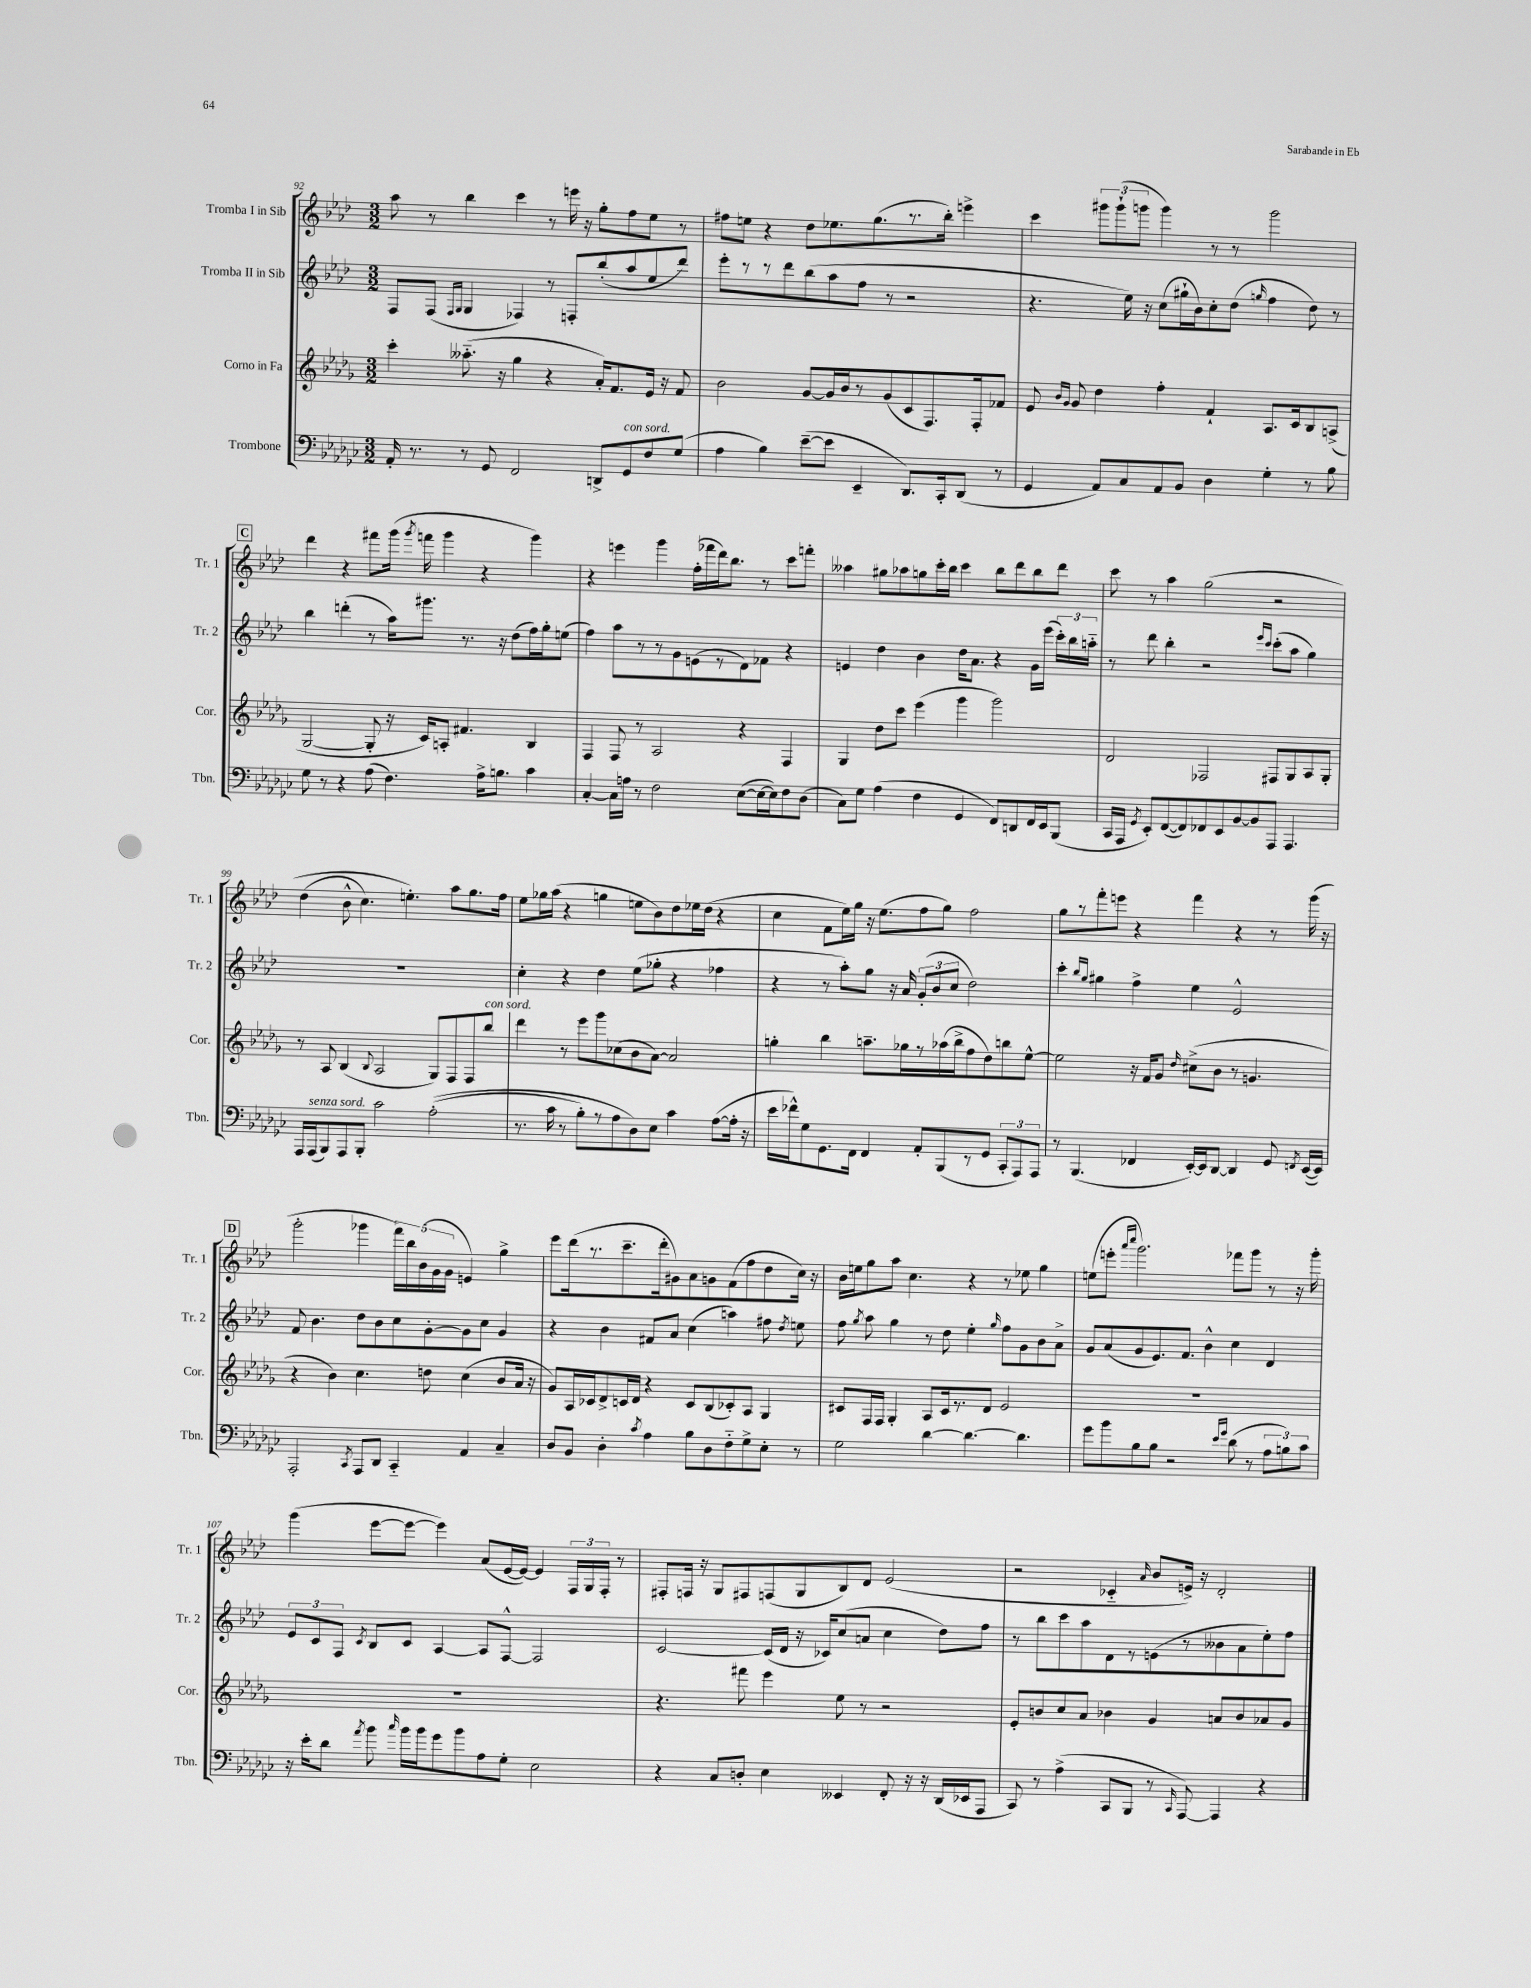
<<
\new StaffGroup <<
\new Staff = "s0" \with { instrumentName = "Tromba I in Sib" shortInstrumentName = "Tr. 1" } {
    \clef treble \key aes \major \numericTimeSignature \time 3/2
    \autoBeamOff aes''8 r8 bes''4 c'''4 r8 e'''16 r16 g''8[-. f''8 ees''8] r8 |
    fis''8[ e''8] r4 des''8[ ees''8. g''8.( r8. bes''16]-.) e'''4-> |
    c'''4 \tuplet 3/2 { gis'''8[ gis'''8-!( g'''8] } g'''4) r8 r8 g'''2 |
    \mark \markup { \box "C" } des'''4 r4 fis'''8[ g'''16]( \acciaccatura { g'''8 } f'''16 g'''4 r4 g'''4) |
    r4 e'''4 g'''4 f''16[-.( fes'''16 des'''16) bes''8.] r8 c'''8[ f'''8]-. |
    aeses''4 gis''8[ aes''8 g''8 c'''16-. bes''16] c'''4 bes''8[ des'''8 bes''8 des'''8] |
    c'''8 r8 aes''4 g''2\( r2 |
    des''4( bes'8-^ c''4.) e''4.-.\) aes''8[ g''8. f''16] |
    ees''8[ ges''16 aes''16]( r4 g''4 e''8[ bes'8) des''8 ees''16 des''16]( r4 |
    c''4 f'8[ ees''16) g''16] r16 ees''8.[( f''8 g''8]) f''2 |
    g''8[ r8 f'''8-. e'''8] r4 f'''4 r4 r8 g'''16( r16 |
    \mark \markup { \box "D" } g'''2-. ges'''4 \tuplet 5/4 { f'''16[) bes''16 bes'16( g'16 g'16] } e'4) g''4-> |
    ees'''8[ des'''16( r8. c'''8.-- des'''16-. gis'8) aes'8 g'8 f'8( f''8 des''8 c''16]) r16 |
    bes'16[ e''16 g''8 aes''8] c''4. r4 r8 ees''8 g''4 |
    e''8[( e'''8]-. \grace { aes'''16[ c''''16] } g'''2.) fes'''8[ g'''8] r8 r16 g'''16-. |
    g'''4( ees'''8[~ ees'''8]~ ees'''4) aes'8[( ees'16~ ees'16]~) ees'4 \tuplet 3/2 { f16[ g16 f16]-. } r8 |
    fis8[-. f16] r16 g8[ fis8 f8( g8 bes8) des'8] ees'2( |
    r2 ces'4-_ \grace { aes'16 } bes'8[ e'16]->) r16 des'2-. \bar "|." |
}
\new Staff = "s1" \with { instrumentName = "Tromba II in Sib" shortInstrumentName = "Tr. 2" } {
    \clef treble \key aes \major \numericTimeSignature \time 3/2
    \autoBeamOff f8[ f8]( \grace { f16[ g16] } g4 fes4) r8 f8[-. bes''8-.( aes''8 ees''8 des'''8]) |
    ees'''8[-. r8 r8 des'''8 bes''8( aes''8 f''8] r8 r2 |
    r4. ees''16) r16 c''8[( gis''16-! bes'16) c''8-. des''8]( \grace { g''16 } f''4 des''8) r8 |
    \mark \markup { \box "C" } bes''4 d'''4-.( r8 aes''16[) gis'''8.] r8. r16 des''8[( f''16) g''16-. e''8]( |
    f''4) aes''8[ r8 r8 g'8 e'8( r8 des'8) fes'8] r4 |
    e'4 des''4 bes'4 des''16[ aes'8.] r4 g'16[ ees'''16]( \tuplet 3/2 { c'''16[-.) bes''16 a''16]-_ } |
    r8 des'''8 bes''4-. r2 \grace { ees'''16[ c'''16] } c'''8[-.( aes''8] g''4) |
    R1. |
    c''4-. r4 des''4 ees''8[( ges''8]-. r4 fes''4 |
    r4 r8 aes''8[-.) g''8] r16 aes'16 \tuplet 3/2 { g'8[-.( bes'8 c''8] } des''2) |
    c'''4-. \grace { bes''16[ g''16] } gis''4 f''4-> ees''4 ees'2-^ |
    \mark \markup { \box "D" } f'8 bes'4. des''8[ bes'8 c''8 g'8~-. g'8 c''8] g'4 |
    r4 bes'4 fis'8[ aes'8] c''4( a''4) fis''8 \acciaccatura { des''8 } e''8 |
    f''8 \acciaccatura { g''8 } aes''8 g''4 r8 des''8 ees''4-. \grace { g''16 } f''8[ g'8 bes'8 aes'8]-> |
    g'8[ aes'8( g'8 ees'8.) f'8.] bes'4-^ c''4 des'4 |
    \tuplet 3/2 { ees'8[ c'8 f8] } \acciaccatura { c'8 } bes8[ c'8] aes4~ aes8[ f8]~-^ f2 |
    c'2~ c'16[( des'16] r16 ces'16[) c''8( a'8] c''4 des''8[) f''8] |
    r8 bes''8[ c'''8 aes''8 des'8 r8 e'8( r8 beses'8 aes'8 ees''8-.) f''8] \bar "|." |
}
\new Staff = "s2" \with { instrumentName = "Corno in Fa" shortInstrumentName = "Cor." } {
    \clef treble \key des \major \numericTimeSignature \time 3/2
    \autoBeamOff c'''4-. aeses''8.-_( r16 ges''4 r4 aes'16[-.) f'8. ees'16] r16 f'8 |
    bes'2 ges'8[~ ges'16 bes'16 r8 ges'8( c'8 f8.) f16-. fes'8] |
    ees'8 \grace { bes'16[ ges'16] } ges'8 des''4 f''4-. f'4-! aes8.[ c'16 bes8 a8]->( |
    \mark \markup { \box "C" } ges2~ ges8-. r16 c'16[) a8]-. fis'4. bes4 |
    f4 f8 r8 aes2 r4 f4 |
    ges4 des''8[ c'''8] ees'''4( ges'''4 ges'''2) |
    des'2 fes2 fis8[ ges8 aes8 ges8]-. |
    r8 aes8 bes4( \appoggiatura { bes8 } aes2 ges8[) f8 f8 bes''8]^\markup { \italic "con sord." } |
    des'''4 r8 ees'''8[ ges'''8 ces''8( bes'8 aes'8]~) aes'2 |
    g''4-. bes''4 a''8.[-- ges''16 r8 aes''16( bes''16-> f''8 des''8) b''8 ees''8]~-^ |
    ees''2 r16 f'16[ ges'8] \grace { des''16 } cis''8[->( bes'8] r8 g'4. |
    \mark \markup { \box "D" } r4 bes'4) c''4. d''8 c''4( bes'8[ aes'16] r16 |
    ges'8[) aes16 ces'16 des'8-> c'16 des'16] r4 c'8[ bes8( ces'8-.) aes8] ges4 |
    cis'8[ f16 f16] ges4-. aes8[ cis'16 r8. des'8] ees'2 |
    R1. |
    R1. |
    r4. fis'''8 ees'''4 ees''8 r8 r2 |
    ees'8[-. b'8 c''8 aes'8] bes'4 ges'4 a'8[ bes'8 aes'8 ges'8] \bar "|." |
}
\new Staff = "s3" \with { instrumentName = "Trombone" shortInstrumentName = "Tbn." } {
    \clef bass \key ges \major \numericTimeSignature \time 3/2
    \autoBeamOff aes,16-. r8. r8 ges,8 f,2 d,8[-> ges,8^\markup { \italic "con sord." } f8 ges8]( |
    aes4 bes4) ees'8[~--( ees'8] ees,4-- des,8.[) ces,16-. des,8]( r8 |
    ges,4 aes,8[) ces8 aes,8 bes,8] des4 ges4-. r8 bes8 |
    \mark \markup { \box "C" } ges8 r8 r4 aes8( f4.) aes16[-> b8.] ces'4 |
    ces4~-. ces16[ a16] r8 f2 ees8[~( ees16~ ees16) f8 des8]( |
    ces8[) ges8] aes4( f4 ges,4 f,8[) d,8 f,16 ees,16 bes,,8]( |
    ces,16[ aes,,16] \acciaccatura { ges,8 } ees,8[-.) f,8~( f,8) fes,8 ees,8 bes,8~ bes,8 aes,,8] aes,,4. |
    aes,,16[ aes,,16^\markup { \italic "senza sord." }( bes,,8) aes,,8 bes,,8]-. ces'2 aes2-.(\( |
    r8. ces'16 r8 bes8[-.) r8 aes8 des8\) ees8] ces'4 aes8[~( aes16]-. r16 |
    ees'16[ fes'16-^) ges8 ges,8. f,16] f,4 aes,8[-. bes,,8( r8 ges,8] \tuplet 3/2 { ces,8[-. aes,,8) aes,,8] } |
    r8 bes,,4.( fes,4 ees,16[~-.) ees,16 des,8]~ des,4 ges,8 \acciaccatura { f,8 } ees,16[~( ees,16]) |
    \mark \markup { \box "D" } aes,,2-. \acciaccatura { ces,8 } aes,,8[ des,8] ces,4-_ aes,4 ces4-- |
    des8[ bes,8] des4-. \acciaccatura { ces'8 } aes4 bes8[ des8 f8-_ ges8-> ees8]-. r8 |
    ges2 des'4~ des'4.~ des'4. |
    ges'8[ bes'8 bes8 bes8] r2 \grace { ees'16[ ges'16] } des'8( r8 \tuplet 3/2 { aes8[ b8) ces'8] } |
    r16 ees'16[-. des'8] \acciaccatura { aes'8 } bes'8 \grace { ces''16 } bes'16[ bes'16 ges'8 bes'8 aes8 ges8]-. ees2 |
    r4 ces8[ d8]-. ees4 eeses,4 f,8-. r16 r16 des,16[( ees,16 aes,,8] |
    ces,8) r8 aes4->( ces,8[ bes,,8] r8 \grace { ces,16 } aes,,8~) aes,,4 r4 \bar "|." |
}
>>
>>
\layout { \context { \Score currentBarNumber = #92 } }
